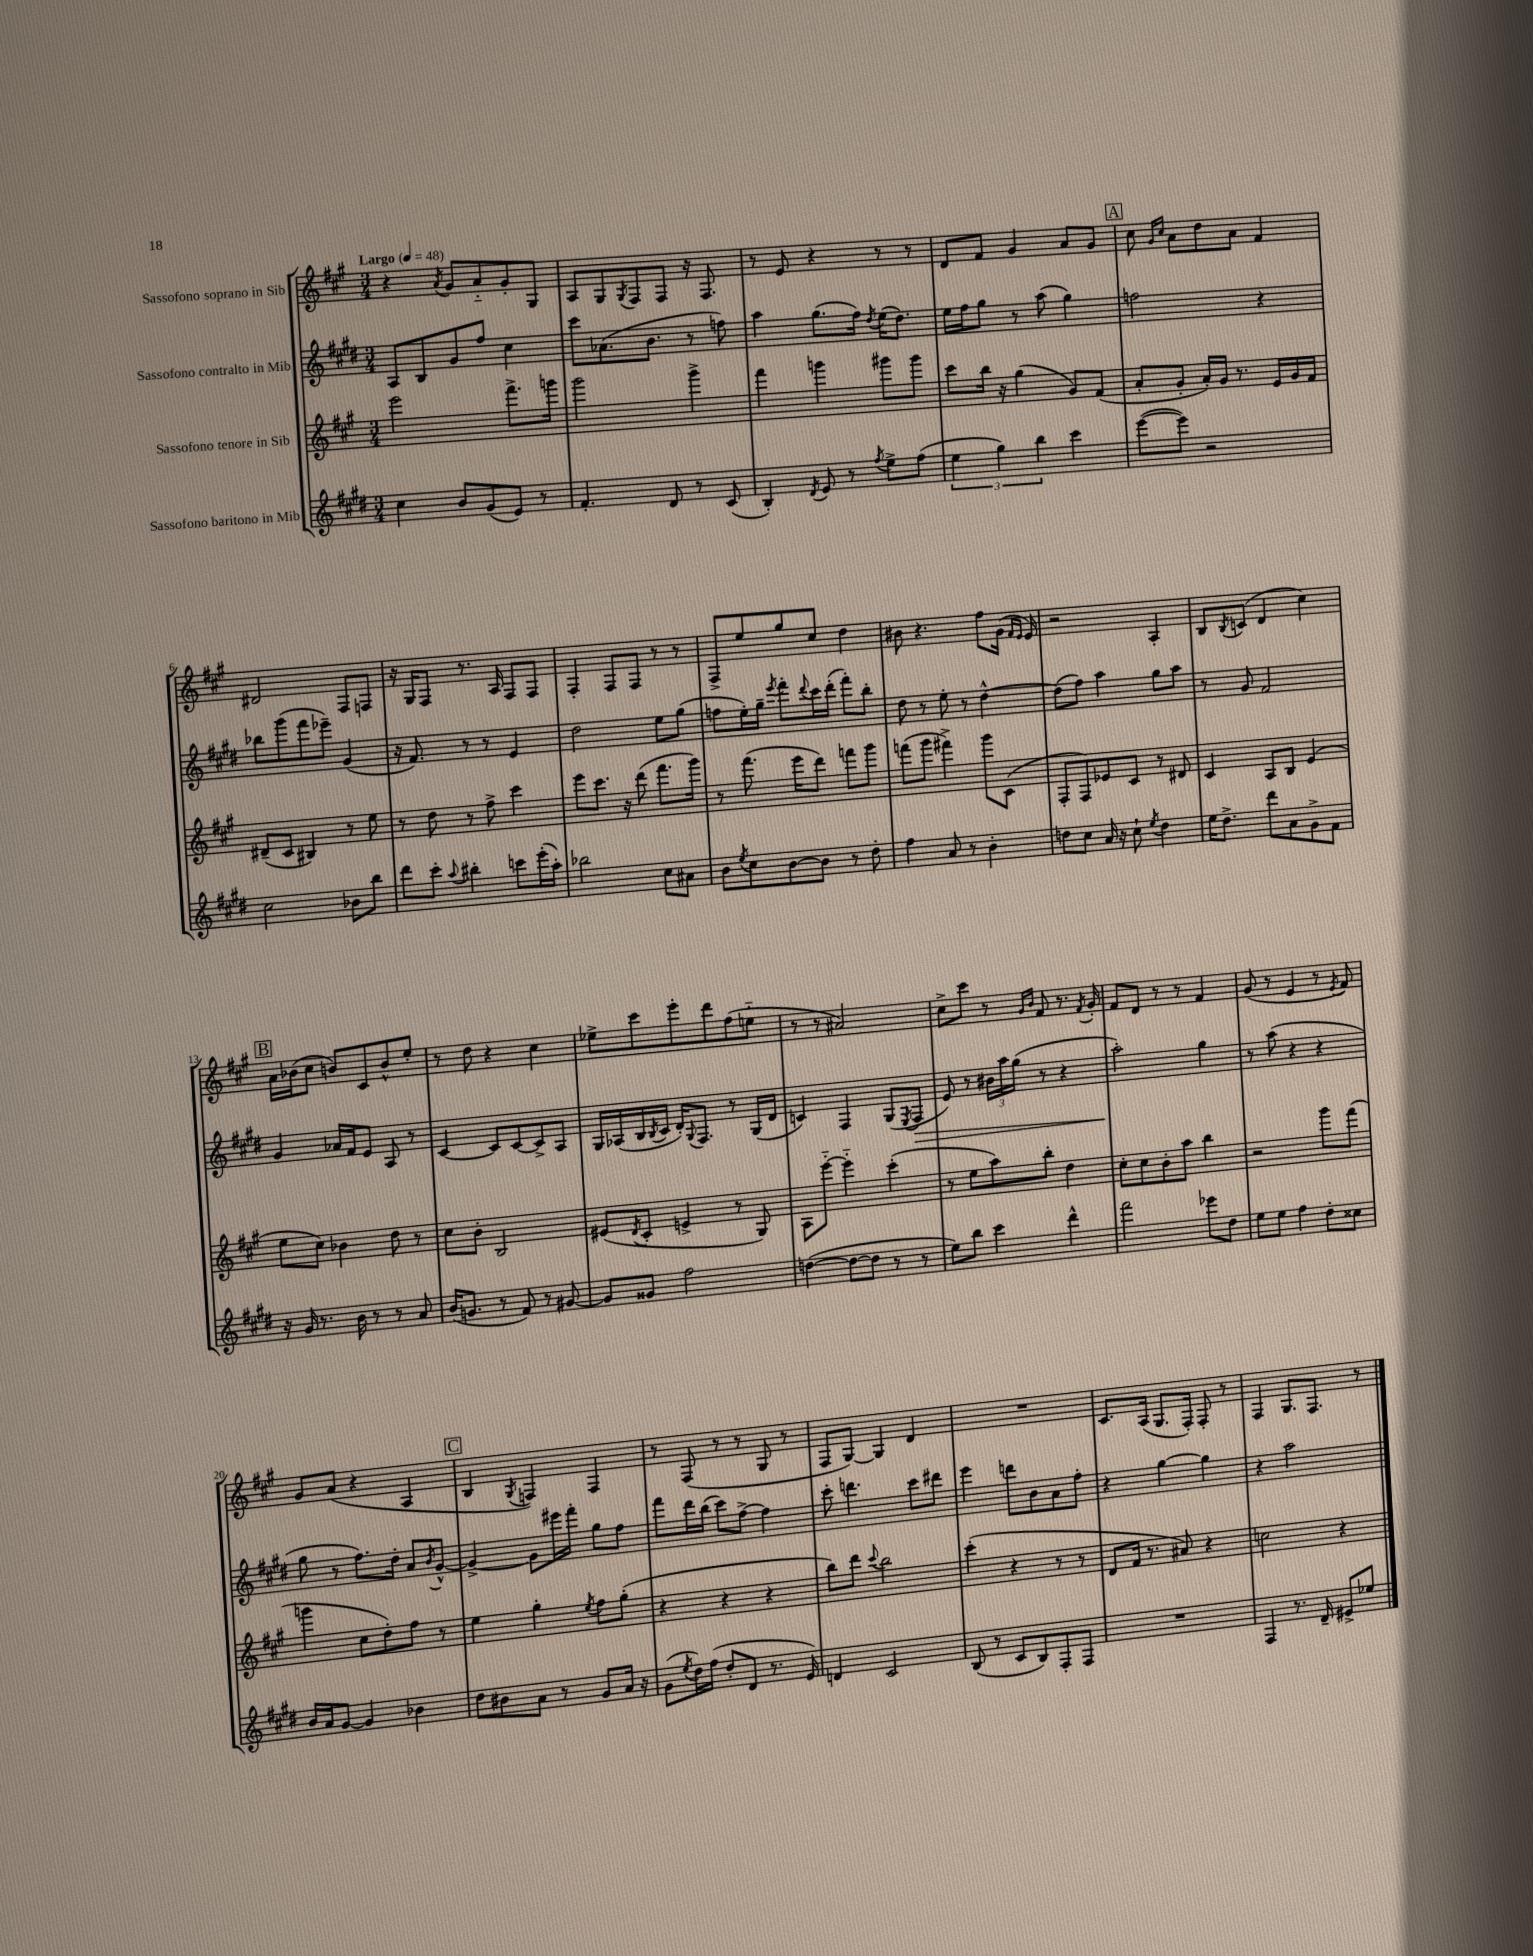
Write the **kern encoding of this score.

**kern	**kern	**kern	**kern
*staff4	*staff3	*staff2	*staff1
*clefG2	*clefG2	*clefG2	*clefG2
*k[f#c#g#d#]	*k[f#c#g#]	*k[f#c#g#d#]	*k[f#c#g#]
*M3/4	*M3/4	*M3/4	*M3/4
*MM48	*MM48	*MM48	*MM48
4cc#\	2eee\	8A/L	4r
.	.	8B/	.
.	.	.	8qa/
8b/L	.	8g#/	8g#/L
(8g#/	.	8ff#/J	8a'~/
8e/J)	8.fff#^\L	4cc#\	8g#'/
8r	.	.	8G#/J
.	16ggg\Jk	.	.
=	=	=	=
4.f#'/	2ggg#\	8ccc#\L	8A/L
.	.	(8.a-\	8G#/
.	.	.	8qG#/
.	.	.	8F#/
.	.	8.b\J	.
8d#/	.	.	8F#/J
8r	4ggg#^\	8r	16r
.	.	.	8.F#/
(8c#/	.	8ff\)	.
=	=	=	=
4B'/)	4fff#\	4aa\	8r
.	.	.	8e/
8qd#/	.	.	.
8e/	4ggg\	(8.gg#\L	4r
8r	.	.	.
.	.	16ff#\Jk)	.
8qff#/	.	8qdd#/	.
8ee^\L	8ggg#\L	(16ee\LK	8r
.	.	8.dd#\J)	.
(8ff#\J	8ggg#\J	.	8r
=	=	=	=
6ee\	8ccc#\L	16ee\LL	8d/L
.	.	16ff#\J	.
.	16bb\Jk	8gg#\J	8f#/J
6gg#\)	.	.	.
.	16r	.	.
.	(4gg#\	8r	4g#/
6bb\	.	.	.
.	.	(8aa\	.
4ccc#\	8g#/L)	4gg#\)	8a/L
.	(8f#/J	.	8g#/J
=	=	=	=
([8eee\L	8a'/L	2ff\	8cc#\
.	.	.	16qqg#/LL
.	.	.	16qqcc#/JJ
8eee\]J)	8g#'/J	.	8a\L
2r	16a'/LL)	.	8dd\
.	16g#/JJ	.	.
.	8.r	.	8a\J
.	.	4r	4f#/
.	16e/LL	.	.
.	16g#/	.	.
.	16f#/JJ	.	.
=	=	=	=
2cc#\	(8d#~/L	8bb-\L	2d#/
.	8c#/J	(8ggg#\	.
.	4B#/)	8fff#\	.
.	.	8eee-~\J)	.
8b-\L	8r	(4g#/	8F#/L
8bb\J	8ee\	.	8F/J
=	=	=	=
8ddd#\L	8r	16r	16r
.	.	8.f#/)	16G#/LK
8ccc#'\J	8dd\	.	8F#/J
8qqaa/	.	.	.
4bb#'\	8r	8r	8.r
.	8ff#^\	8r	.
.	.	.	16A/
8ccc\L	4ccc#\	4e/	8F#/L
(16eee'\L	.	.	8F#/J
16aa'\JJ)	.	.	.
=	=	=	=
2bb-\	8eee\L	2dd#\	4F#'/
.	8.ccc#\J	.	.
.	.	.	8F#/L
.	16r	.	.
.	(8ddd\	.	8F#/J
8cc#\L	8.fff#\L	8ee\L	8r
8a#\J	.	(8gg#\J	8r
.	16ggg#\Jk)	.	.
=	=	=	=
8b\L	8r	8ff\L	8F#^/L
8qee/	.	.	.
8cc#\	(8.fff#\	16ee'\L)	8ee/
.	.	16gg#~\JJ	.
.	.	8qeee/	.
[8b\	.	8fff#'\L	8gg#/
.	16eee\LK	.	.
.	.	8qqddd#/	.
8b\]J	8ddd\J)	16ccc#\L	8cc#/J
.	.	(16ddd#'\JJ	.
8r	8fff\L	8fff#'\L)	4dd\
8dd#'\	8ggg#\J	8bb'\J	.
=	=	=	=
4ff#\	(8fff\L	8dd#\	8b#\
.	8ggg#\J	8r	4.r
8a/	4fff#^\)	8ee'\	.
8r	.	8r	.
4b'\	8ggg#\L	[4dd#^^\	8ff#\L
.	(8c#\J	.	(16g#\Jk
.	.	.	16qqf#/LL
.	.	.	16qqe/JJ
.	.	.	16e/)
=	=	=	=
8dd\L	8F#'/L	(8dd#\]L	2r
8cc#\J	8F#/)	8ff#\J)	.
16a/	8e-/	4aa\	.
16r	.	.	.
8cc#`\	8c#/J	.	.
8qee/	.	.	.
4dd\	8r	8gg#\L	4A'/
.	8d#/	8aa\J	.
=	=	=	=
16ee\LK	4c#/	8r	8B/L
8.dd#^\J	.	.	.
.	.	.	8qB/
.	.	8g#/	(8c/J
8ddd#\L	8A/L	2f#/	4d/
8a\	8B/J	.	.
8g#^\	(4e/	.	4cc#\)
8f#\J	.	.	.
=	=	=	=
16r	8ee\L	4g#/	16a\LL
16g#/	.	.	(16b-\J
8.r	8cc#\J)	.	8cc#\J
.	4b-\	16a-/LL	8b/L)
16b\	.	16f#/J	.
8r	.	8e/J	8c#/
8r	8dd\	8A/	8b^^/
8a/	8r	8r	8ee'/J
=	=	=	=
(16b/LK	8cc#\L	[4c#/	8r
8.g/J	.	.	.
.	8b'\J	.	8dd\
8r	2B/	8c#/]L	4r
8f#/)	.	[8c#/	.
8r	.	8c#^/]	4cc#\
[8g#/	.	8A/J	.
=	=	=	=
8g#/]L	(8e#/L	16G#/LL	8ee-^\L
.	.	(16A-/	.
.	8qd/	.	.
8g##/J	8c#'/J	16B/	8ccc#\
.	.	8qB/	.
.	.	16c#/JJ	.
2ff#\	4e^/	16d#'/LK)	8eee'\
.	.	8qqG#/	.
.	.	8.F#/J	.
.	.	.	8ddd\
.	8r	8r	(8ff#\
.	8G#/)	(16G#/LL	8ee'~\J
.	.	16d#/JJ	.
=	=	=	=
([4dd\	8A\L	4c/)	8r
.	[8eee'~\J	.	8r
8dd\_L	4eee'~\]	4F#/	2a#/)
8dd\]J	.	.	.
8r	(4ccc#'\	(8G#/L	.
.	.	8qE/	.
8r	.	8F#/J	.
=	=	=	=
8ee\L)	8r	8e/)	8cc#^\L
8bb\J	8ee\L	8r	8ccc#\J
4ccc#\	8aa\)	24b#\LL	8r
.	.	24aa\	.
.	.	(24gg#\JJ	.
.	.	.	16qqg#/LL
.	.	.	16qqb/JJ
.	8bb'\J	8r	8f#/
4ddd#^^\	4dd\	4r	8.r
.	.	.	8qf#/
.	.	.	16g#'/
=	=	=	=
2fff#\	8cc#'\L	2aa'\)	8f#/L
.	8cc#\	.	8d/J
.	8b'\	.	8r
.	8aa\J	.	8r
8eee-\L	4bb\	4gg#\	4f#/
8dd#\J	.	.	.
=	=	=	=
8ee\L	2r	8r	(8g#/
8ee\J	.	(8aa\	8r
4ff#\	.	4r	4e/
8dd#'\L	8ggg#\L	4r	8r
.	.	.	8qe/
8cc##\J	(8fff#\J	.	8f#/)
=	=	=	=
16b/LL	4ggg\	8gg#\	8g#/L
16a/J	.	.	.
[8g#/J	.	8r	(8a/J
4g#/]	8cc#\L	8.ff#\L)	4r
.	8dd'\)	.	.
.	.	16dd#'\Jk	.
4b-\	8ff#\J	8a/L	4A/
.	.	8qb/	.
.	8r	[8g#^^/J	.
=	=	=	=
8dd#\L	4ee\	4g#^/_	4B/
8b#\	.	.	.
.	.	.	8qG#/
8a\J	4gg#'\	8g#\]L	4F/)
8r	.	16eee#\L	.
.	.	16fff#'\JJ	.
.	8qee/	.	.
8g#/L	8ff#\L	8gg#\L	4F/
16a/Jk	(8gg#'\J	8ff#\J	.
16r	.	.	.
=	=	=	=
(8g#\L	4r	8fff#\L	8r
8qee/	.	.	.
16dd#\L)	.	16ddd#\L	(8F#/
(16ff#\JJ	.	(16bb\JJ	.
8dd#'/L	4r	8ccc#\L)	8r
8d#/J	.	[8ff#^\J	8r
8.r	4r	4ff#\]	8G#/
.	.	.	8r
16e/)	.	.	.
=	=	=	=
4d/	8bb\L)	8ccc#'\	8F#/L
.	8ddd\J	4.ddd\	[8G#/J)
.	8qqccc#/	.	.
2c#/	2bb\	.	4G#/]
.	.	8ccc#\L	4d/
.	.	8ddd#\J	.
=	=	=	=
(8B/	(4ccc#'\	4eee\	2.r
8r	.	.	.
8c#/L	4r	8ddd\L	.
8B/)	.	8b\	.
8F#'/	8r	8a\	.
8F#/J	8r	8ff#'\J	.
=	=	=	=
2.r	8d/L	4r	8.c#/L
.	16f#/Jk	.	.
.	8.r	.	(16A/Jk
.	.	[4gg#\	8.G#/L
.	8a#/)	.	.
.	.	.	16F#'/Jk)
.	4r	4gg#\]	8F#'/
.	.	.	8r
=	=	=	=
4F#/	2cc\	4r	4F#/
8.r	.	2aa\	8.G#/L
16d#~/	.	.	8.F#/J
8e#^/L	4r	.	.
8ee-/J	.	.	8r
==	==	==	==
*-	*-	*-	*-
